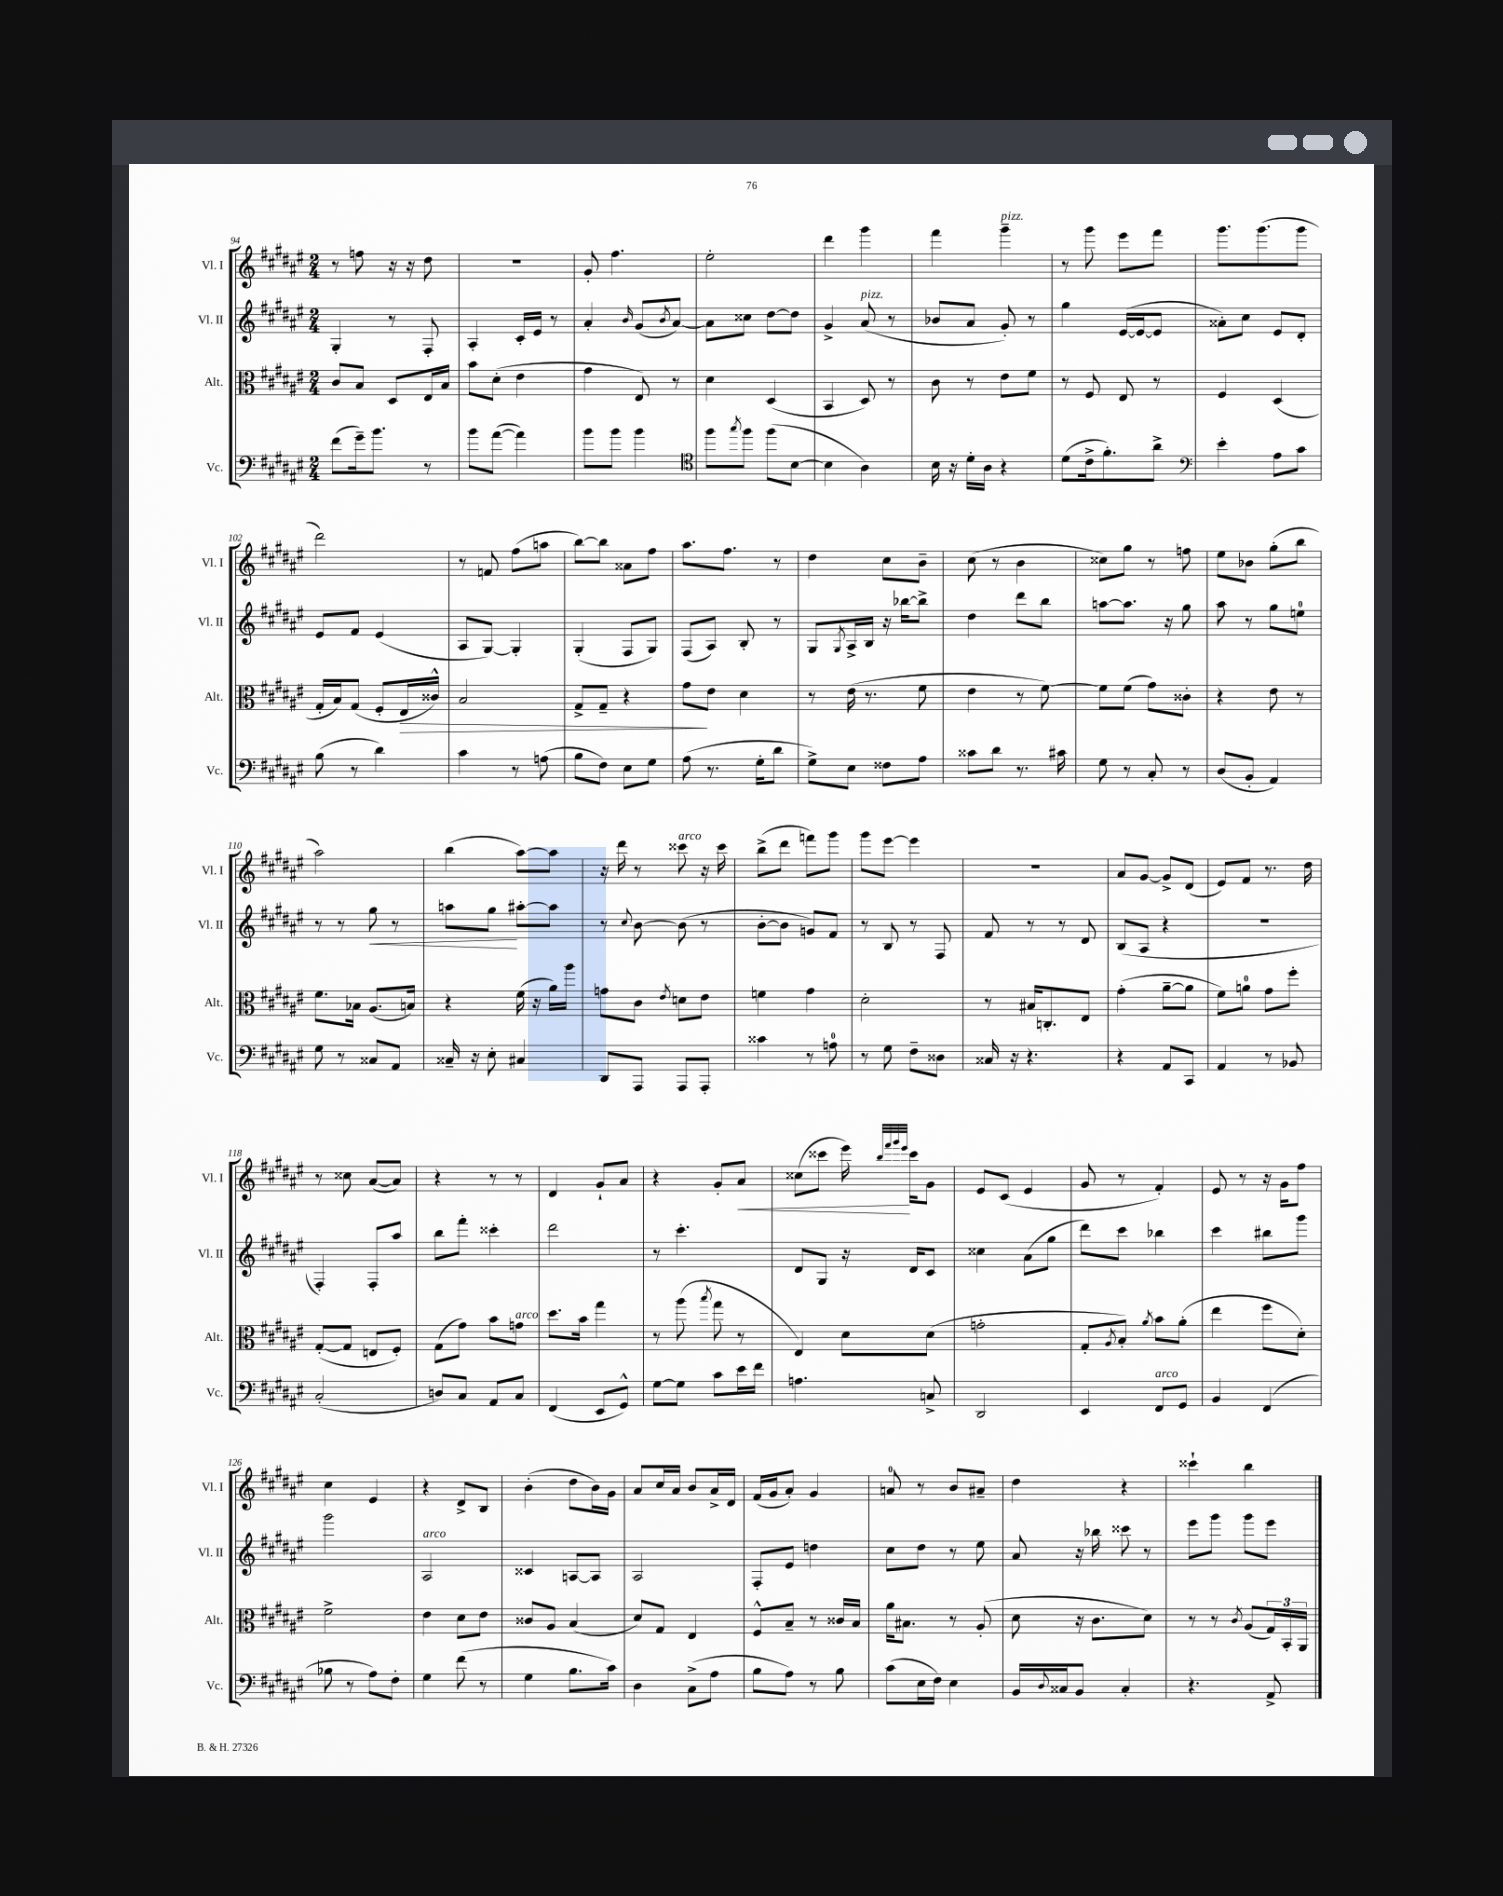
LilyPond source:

<<
\new StaffGroup <<
\new Staff = "s0" \with { instrumentName = "Vl. I" shortInstrumentName = "Vl. I" } {
    \clef treble \key fis \major \numericTimeSignature \time 2/4
    r8 f''8 r16 r16 dis''8 |
    r2 |
    gis'8-. fis''4. |
    eis''2-. |
    dis'''4 gis'''4 |
    fis'''4 gis'''4--^\markup { \italic "pizz." } |
    r8 gis'''8 eis'''8 fis'''8 |
    gis'''8. gis'''8.( gis'''8 |
    dis'''2) |
    r8 f'8 fis''8( a''8 |
    b''8~) b''8 aisis'8 fis''8 |
    ais''8. fis''8. r8 |
    dis''4 cis''8 b'8-- |
    cis''8( r8 b'4 |
    cisis''8) gis''8 r8 f''8 |
    eis''8 bes'8 gis''8-.( b''8 |
    ais''2) |
    b''4( ais''8~) ais''8 |
    r16 dis'''16 r8 cisis'''8^\markup { \italic "arco" } r16 cisis'''16 |
    b''8->( dis'''8 f'''8) gis'''8 |
    gis'''8 eis'''8~ eis'''4 |
    R2 |
    ais'8 gis'8~ gis'8-> dis'8( |
    eis'8) fis'8 r8. dis''16 |
    r8 cisis''8 ais'8~( ais'8) |
    r4 r8 r8 |
    dis'4 gis'8-! ais'8 |
    r4 gis'8-. ais'8\< |
    cisis''8( cisis'''8 eis'''16\!) \grace { b''32 fis'''32 gis'''32 eis'''32 } cisis'''16 gis'8 |
    eis'8 cis'8( eis'4 |
    gis'8 r8 fis'4-.) |
    eis'8 r8 r16 gis'16 fis''8 |
    cis''4 eis'4 |
    r4 dis'8-> b8 |
    b'4-.( dis''8 b'16) gis'16 |
    ais'8 cis''16 ais'16 b'8 ais'16-> dis'16 |
    fis'16( gis'16 ais'8-.) gis'4 |
    a'8-0 r8 b'8 ais'8-- |
    dis''4 r4 |
    cisis'''4-! b''4 \bar "|." |
}
\new Staff = "s1" \with { instrumentName = "Vl. II" shortInstrumentName = "Vl. II" } {
    \clef treble \key fis \major \numericTimeSignature \time 2/4
    gis4-. r8 fis8-. |
    ais4-. cis'16-. eis'16 r8 |
    ais'4-. \grace { b'16 } gis'8( \acciaccatura { b'8 } ais'8~) |
    ais'8 cisis''8 dis''8~ dis''8 |
    gis'4-> ais'8^\markup { \italic "pizz." }( r8 |
    bes'8 ais'8 gis'8-.) r8 |
    gis''4 eis'16~( eis'16~ eis'8 |
    aisis'8-.) cis''8 eis'8 dis'8-. |
    eis'8 fis'8 eis'4( |
    ais8 gis8~) gis4-. |
    gis4-.( fis8 gis8) |
    fis8( ais8) b8-. r8 |
    gis8 \acciaccatura { gis8 } ais16-> b16 r16 bes''16~ bes''8-> |
    dis''4 dis'''8 b''8 |
    a''8~ a''8. r16 gis''8 |
    ais''8 r8 gis''8 e''8-0 |
    r8 r8 gis''8\< r8 |
    a''8 gis''8\! ais''8~-. ais''8 |
    r8 \appoggiatura { cis''8 } b'8~ b'8( r8 |
    b'8~-. b'8 g'8) fis'8 |
    r8 b8 r8 fis8 |
    fis'8 r8 r8 dis'8 |
    b8( ais8 r4 |
    R2 |
    fis4-.) fis8-. ais''8 |
    b''8 fis'''8-. cisis'''4-. |
    dis'''2 |
    r8 cis'''4.-. |
    dis'8 gis8 r16 dis'16 cis'8 |
    cisis''4 ais'8( gis''8 |
    dis'''8) cis'''8 bes''4 |
    cis'''4 bis''8 gis'''8 |
    gis'''2 |
    ais2^\markup { \italic "arco" } |
    cisis'4 a8~ a8 |
    ais2 |
    fis8-. eis'8 d''4 |
    cis''8 dis''8 r8 eis''8 |
    ais'8 r16 bes''16 cisis'''8 r8 |
    eis'''8 gis'''8 gis'''8 eis'''8 \bar "|." |
}
\new Staff = "s2" \with { instrumentName = "Alt." shortInstrumentName = "Alt." } {
    \clef alto \key fis \major \numericTimeSignature \time 2/4
    cis'8 b8 dis8 eis16 b16 |
    b'8 dis'8-.( eis'4 |
    gis'4 eis8) r8 |
    dis'4 dis4( |
    b,4 dis8) r8 |
    cis'8 r8 eis'8 fis'8 |
    r8 fis8 eis8 r8 |
    fis4 dis4( |
    gis16-. b16) gis8( fis8-. eis16\> cisis'16-^) |
    b2 |
    gis8-> gis8-- r4 |
    gis'8\! eis'8 dis'4 |
    r8 eis'16( r8. fis'8 |
    eis'4 r8 fis'8~) |
    fis'8 fis'8( gis'8) cisis'8-. |
    r4 eis'8 r8 |
    fis'8. bes16 ais8.( b16) |
    r4 fis'16( r16 ais'16) ais''16 |
    g'8 cis'8 \acciaccatura { eis'8 } d'8 eis'8 |
    f'4 gis'4 |
    dis'2-. |
    r8 bis16 c8.-. eis8 |
    gis'4-.( ais'8~-- ais'8 |
    fis'8) a'8-0 gis'8 fis''8-. |
    gis8~-.( gis8 e8 fis8-.) |
    gis8( gis'8) b'8 g'8^\markup { \italic "arco" } |
    dis''8. b'16 gis''4 |
    r8 ais''8( \acciaccatura { b''8 } gis''8 r8 |
    eis4) dis'8 dis'8( |
    g'2-. |
    gis8-. \acciaccatura { ais8 } b8-.) \acciaccatura { ais'8 } b'8 ais'8-.( |
    eis''4 fis''8 dis'8-.) |
    fis'2-> |
    eis'4 dis'8 eis'8 |
    cisis'8 ais8 b4( |
    dis'8) gis8 eis4 |
    fis8-^ b8-- r8 cisis'16 b16 |
    ais'16 bis8. r8 ais8-.( |
    dis'8 r16 cis'8. dis'8) |
    r8 r8 \acciaccatura { cis'8 } ais8( \tuplet 3/2 { gis16) b,16-. ais,16 } \bar "|." |
}
\new Staff = "s3" \with { instrumentName = "Vc." shortInstrumentName = "Vc." } {
    \clef bass \key fis \major \numericTimeSignature \time 2/4
    fis'8( gis'16--) b'8. r8 |
    b'8 ais'8~( ais'4) |
    b'8 b'8 b'4 |
    \clef tenor fis''8 \acciaccatura { gis''8 } fis''8 fis''8( b8~ |
    b4 ais4) |
    b16 r16 dis'16-. ais16 r4 |
    dis'8( cis'16-> fis'8.-.) ais'8-> |
    \clef bass eis'4-. ais8 cis'8 |
    b8( r8 dis'4) |
    cis'4 r8 a8( |
    b8 fis8) eis8 gis8 |
    ais8( r8. gis16-. dis'8 |
    gis8->) eis8 fisis8 ais8 |
    cisis'8 dis'8 r8. cis'16 |
    gis8 r8 cis8-. r8 |
    dis8( b,8-. ais,4) |
    gis8 r8 cisis8 ais,8 |
    cisis16-- r16 eis8-. cis4 |
    dis,8 ais,,8 ais,,8 ais,,8-. |
    cisis'4 r8 a8-0 |
    r8 gis8 fis8-- disis8 |
    cisis16 r16 r4. |
    r4 ais,8 cis,8 |
    ais,4 r8 bes,8 |
    cis2-.( |
    d8) cis8 ais,8 cis8 |
    fis,4( eis,8 gis,8-^) |
    gis8~ gis8 cis'8 eis'16 fis'16 |
    a4. c8-> |
    dis,2 |
    eis,4 fis,8^\markup { \italic "arco" } gis,8 |
    b,4 fis,4( |
    bes8 r8 ais8) fis8-. |
    gis4 fis'8( r8 |
    gis4 b8. cis'16) |
    dis4 cis8->( ais8 |
    b8 ais8) r8 b8 |
    cis'8( eis16 fis16) eis4 |
    b,16 \appoggiatura { dis8 } cisis16 b,8 cisis4-. |
    r4. ais,8-> \bar "|." |
}
>>
>>
\layout { \context { \Score currentBarNumber = #94 } }
